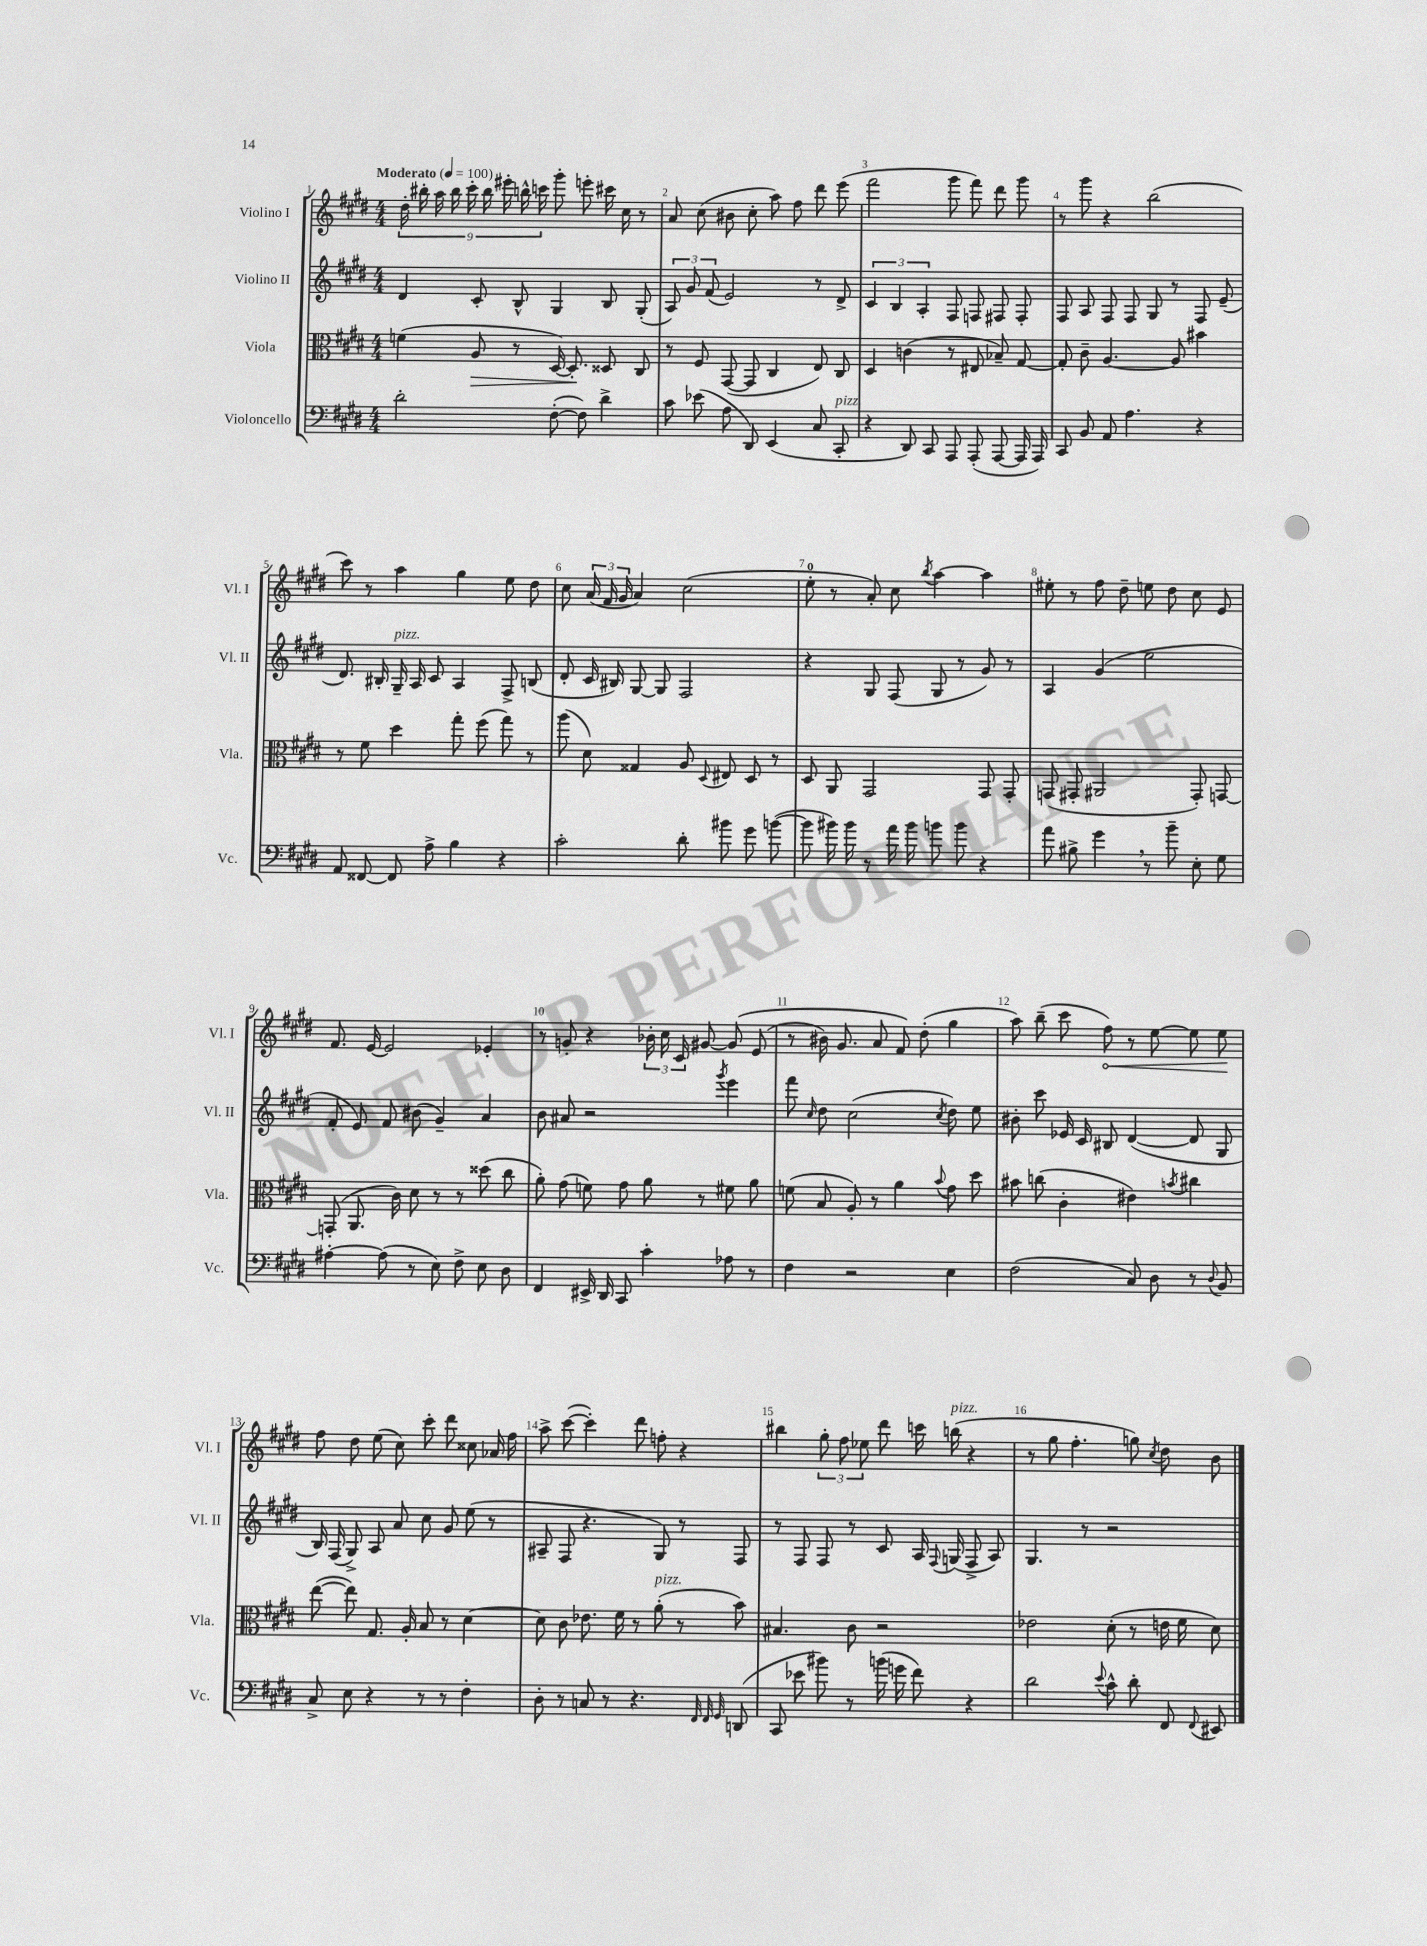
<<
\new StaffGroup <<
\new Staff = "s0" \with { instrumentName = "Violino I" shortInstrumentName = "Vl. I" } {
    \clef treble \key e \major \numericTimeSignature \time 4/4 \tempo "Moderato" 4 = 100
    \autoBeamOff \tuplet 9/8 { dis''16-. bis''16-. a''16 bis''16 cis'''16-. bis''16 eis'''16-. b''16-^ c'''16 } gis'''8-. e'''8-. cis'''16 cis''16 r8 |
    a'8 cis''8( bis'8 cis''8-. a''8) fis''8 dis'''8 e'''8( |
    fis'''2 gis'''8 fis'''8) dis'''8 gis'''8 |
    r8 gis'''8 r4 b''2( |
    cis'''8) r8 a''4 gis''4 e''8 dis''8 |
    cis''8 \tuplet 3/2 { a'16( fis'16 gis'16 } a'4) cis''2( |
    e''8-0-. r8 a'8-.) cis''8 \acciaccatura { b''8 } a''4~ a''4 |
    eis''8-. r8 fis''8 dis''8-- e''8 dis''8 cis''8 e'8 |
    fis'8. e'16~ e'2 ees'4-. |
    r8 g'8-. r4 \tuplet 3/2 { bes'16-. cis''16 cis'16 } gis'8~ gis'8\( e'8( |
    r8 bis'16) gis'8. a'8 fis'8\) dis''8-.( gis''4 |
    a''8) b''8--( cis'''8 \once \override Hairpin.circled-tip = ##t fis''8\<) r8 e''8~ e''8 e''8\! |
    fis''8 dis''8 e''8( cis''8) cis'''8-. dis'''8 cisis''8 aes'16 fis''16 |
    a''8-> cis'''8~( cis'''4-.) dis'''8 f''8-. r4 |
    bis''4 \tuplet 3/2 { gis''8-. fis''8 ees''8 } dis'''8 c'''16 b''16^\markup { \italic "pizz." }( r4 |
    r8 gis''8 fis''4.-. g''8) \acciaccatura { cis''8 } dis''8 b'8 \bar "|." |
}
\new Staff = "s1" \with { instrumentName = "Violino II" shortInstrumentName = "Vl. II" } {
    \clef treble \key e \major \numericTimeSignature \time 4/4
    \autoBeamOff dis'4 cis'8-. b8-^ gis4 b8 gis8-.( |
    \tuplet 3/2 { a8) gis'8 fis'8( } e'2) r8 dis'8-> |
    \tuplet 3/2 { cis'4 b4 a4-. } fis8 f8 fis8 fis8-. |
    fis8 a8 fis8 fis8 gis8 r8 fis8 e'8--( |
    dis'8.) bis16-. gis16--^\markup { \italic "pizz." } a16 cis'8 a4 fis8-> b8( |
    dis'8-. cis'16 bis16) gis8~ gis8 fis2 |
    r4 gis8 fis8( gis8 r8 gis'8) r8 |
    a4 gis'4( e''2 |
    fis'8-. e'8) fis'8 bis'8( gis'4--) a'4 |
    b'8 ais'8 r2 \acciaccatura { gis'''8 } e'''4 |
    fis'''8 \grace { cis''16 } dis''8 cis''2( \acciaccatura { cis''8 } dis''8) e''8 |
    bis'8-. cis'''8 ees'16 cis'16 bis8 dis'4~( dis'8 gis8 |
    b16) fis16( gis8->) a8 a'8 cis''8 gis'8 e''8( r8 |
    ais8-- fis8 r4. gis8) r8 fis8 |
    r8 fis8 fis8 r8 cis'8 a16 \appoggiatura { fis8 } g16( fis8-> a8) |
    gis4. r8 r2 \bar "|." |
}
\new Staff = "s2" \with { instrumentName = "Viola" shortInstrumentName = "Vla." } {
    \clef alto \key e \major \numericTimeSignature \time 4/4
    \autoBeamOff f'4( a8\> r8 dis16~) dis8.-.\! disis8 cis8 |
    r8 fis8 gis,8~( gis,8 cis4 e8) cis8 |
    dis4 c'4( r8 eis8 bes8--) gis8~ |
    gis8-. cis'8-- a4.~ a8 bis'4 |
    r8 fis'8 dis''4 gis''8-. fis''8( gis''8) r8 |
    a''8( dis'8) gisis4 a8 \appoggiatura { dis8 } eis8 dis8 r8 |
    dis8 a,8 gis,2 gis,8 gis,8-. |
    g,8( gis,8-. ais,2 gis,8-.) g,8~ |
    g,8-.( a,8. cis'16) dis'8 r8 r8 disis''8( cis''8 |
    a'8-.) gis'8( f'8) gis'8 a'8 r8 fis'8 a'8 |
    f'8( b8 a8-.) r8 a'4 \appoggiatura { b'8 } gis'8 dis''8 |
    bis'8 c''8( cis'4-. eis'4) \acciaccatura { b'8 } cis''4 |
    e''8~( e''8) gis8. a16-. b8 r8 dis'4~ |
    dis'8 cis'8 ees'8. fis'16 r8 a'8-.^\markup { \italic "pizz." }( r8 b'8) |
    bis4. cis'8 r2 |
    ees'2 dis'8-.( r8 e'16 fis'16 dis'8) \bar "|." |
}
\new Staff = "s3" \with { instrumentName = "Violoncello" shortInstrumentName = "Vc." } {
    \clef bass \key e \major \numericTimeSignature \time 4/4
    \autoBeamOff dis'2-. fis8~-.( fis8) dis'4-> |
    cis'8 ees'8( a8 dis,8) e,4( cis8 cis,8-.^\markup { \italic "pizz." } |
    r4 dis,8) cis,8 a,,8 a,,8-.( a,,8~ a,,16 a,,16) |
    cis,8 b,8 a,8 a4. r4 |
    a,8 fisis,8~ fisis,8 a8-> b4 r4 |
    cis'2-. dis'8-. bis'8 gis'8 b'8~( |
    b'8 bis'16) bis'16 r8 a'16 bis'16 b'8 b'8 r4 |
    a'8 bis8-> gis'4 \breathe r8 b'8-- e8-. gis8 |
    ais4~-. ais8( r8 e8) fis8-> e8 dis8 |
    fis,4 eis,16-> dis,16 cis,8 cis'4-. aes8 r8 |
    fis4 r2 e4 |
    fis2( cis8) dis8 r8 \appoggiatura { dis8 } b,8 |
    cis8-> e8 r4 r8 r8 fis4-. |
    dis8-. r8 c8 r8 r4. \grace { fis,32 fis,32 gis,32 } d,8( |
    cis,8 ees'8 bis'8) r8 b'16( g'16 fis'8) r4 |
    dis'2 \appoggiatura { e'8 } cis'8-^ dis'8-. fis,8 \appoggiatura { fis,8 } eis,8 \bar "|." |
}
>>
>>
\layout { \context { \Score \override BarNumber.break-visibility = ##(#f #t #t) barNumberVisibility = #all-bar-numbers-visible } }
